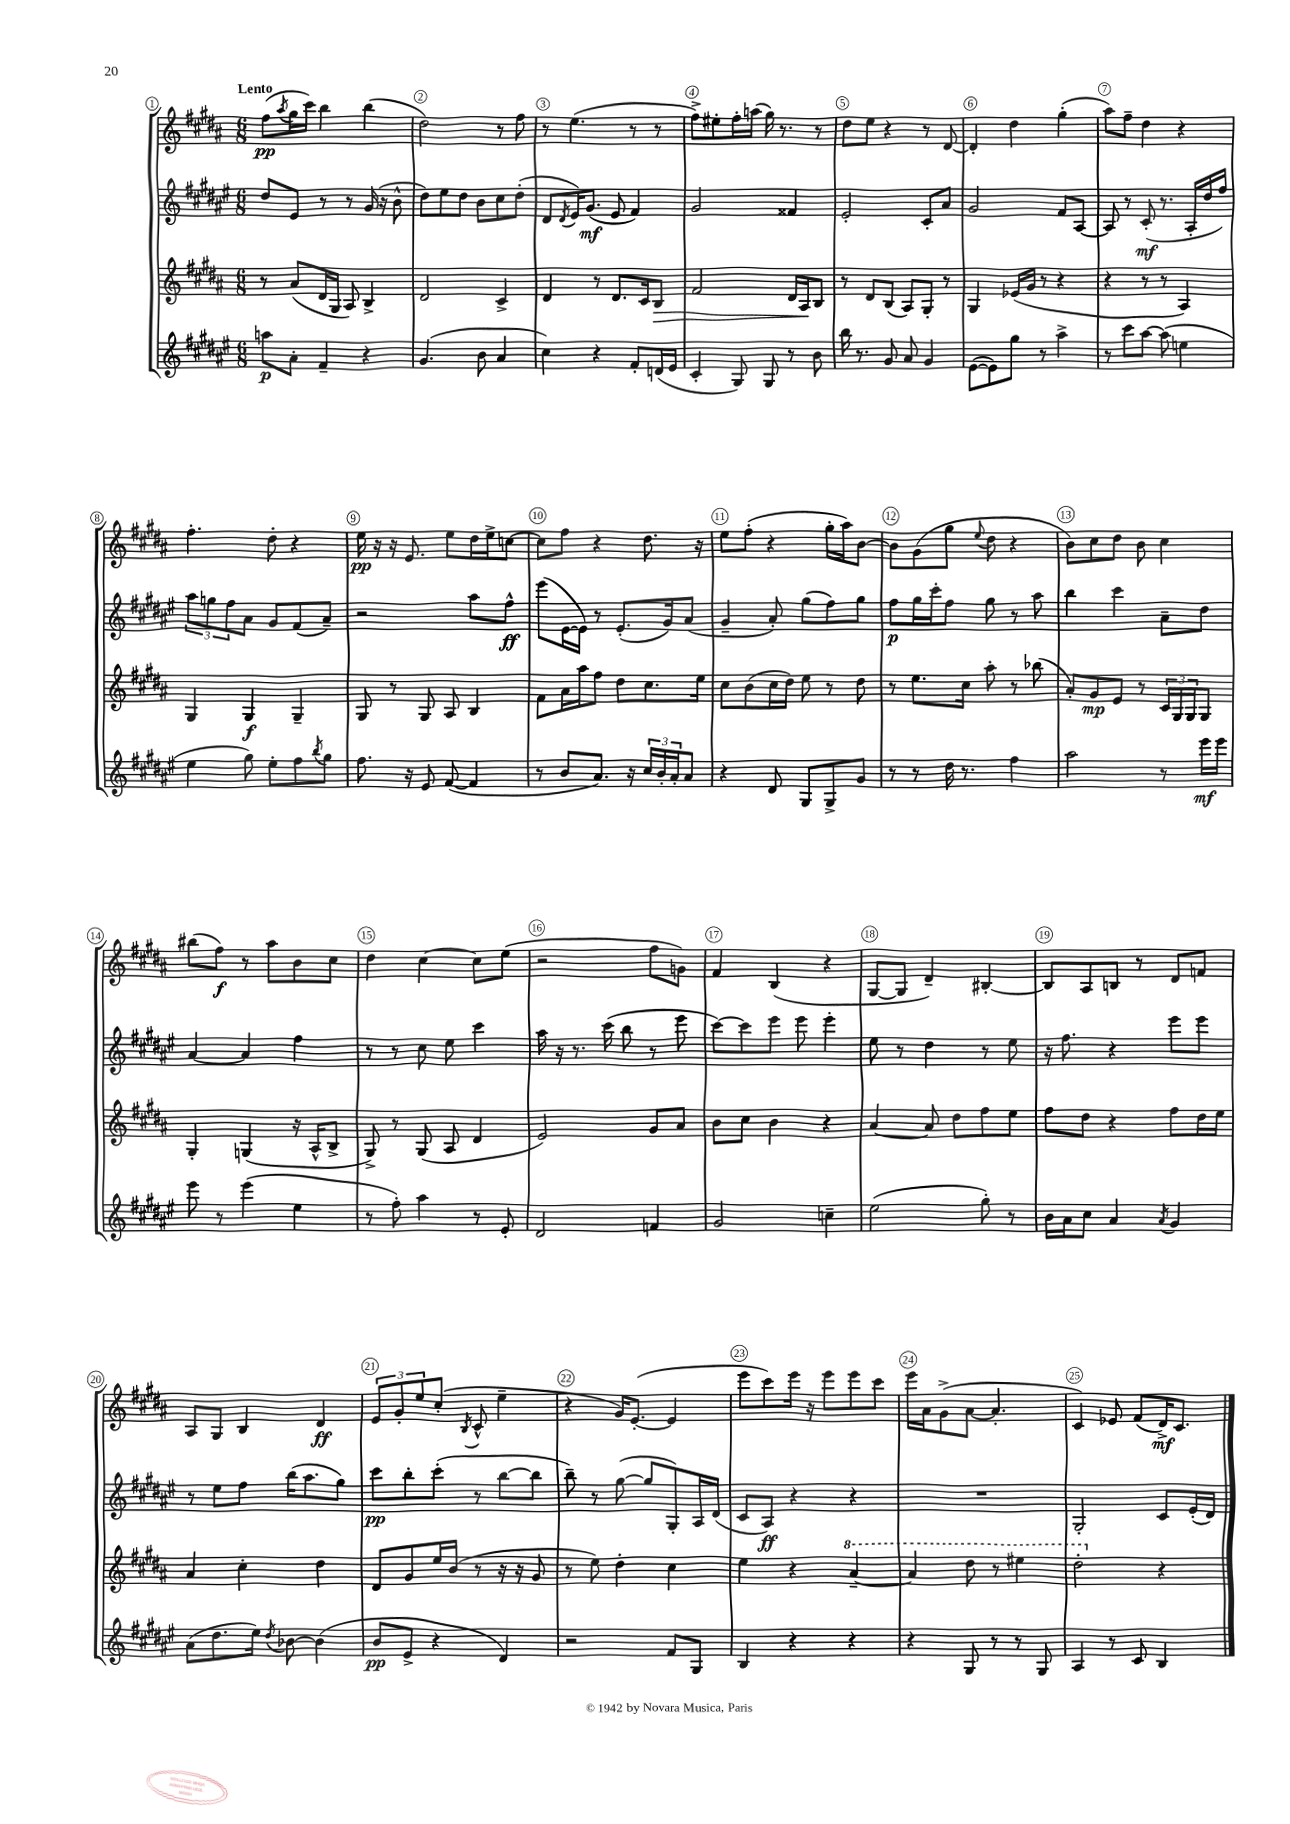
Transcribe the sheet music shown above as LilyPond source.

<<
\new StaffGroup <<
\new Staff = "s0" {
    \clef treble \key b \major \numericTimeSignature \time 6/8 \tempo "Lento"
    fis''8\pp( \acciaccatura { ais''8 } gis''16 cis'''16) b''4 b''4( |
    dis''2) r8 fis''8 |
    r8 e''4.( r8 r8 |
    fis''8->) eis''8-. fis''16-. a''16( gis''16) r8. r8 |
    dis''8 e''8 r4 r8 dis'8~ |
    dis'4-. dis''4 gis''4-.( |
    ais''8) fis''8-- dis''4 r4 |
    fis''4.-. dis''8-. r4 |
    e''16\pp r16 r16 e'8. e''8 dis''16 e''16-> c''8~ |
    c''8 fis''8 r4 dis''8. r16 |
    e''8 fis''8-.( r4 gis''16-. ais''16) b'8~ |
    b'8 gis'8( gis''8 \appoggiatura { e''8 } dis''8 r4 |
    b'8) cis''8 dis''8 b'8 cis''4 |
    bis''8( fis''8\f) r8 ais''8 b'8 cis''8 |
    dis''4 cis''4~ cis''8 e''8( |
    r2 fis''8 g'8) |
    fis'4 b4( r4 |
    gis8~ gis8 dis'4--) bis4~-. |
    bis8 ais8 b8 r8 dis'8 f'8 |
    ais8 gis8 b4 dis'4\ff |
    \tuplet 3/2 { e'8 gis'8-. e''8 } cis''8-.( \acciaccatura { b8 } cis'8-^ e''4-- |
    r4 gis'16) e'8.~-.( e'4 |
    e'''8 cis'''8) e'''16 r16 e'''8 e'''8 cis'''8 |
    e'''16 ais'16 gis'8->( ais'8~ ais'4.-. |
    cis'4) ees'8 fis'8( dis'16->\mf) cis'8. \bar "|." |
}
\new Staff = "s1" {
    \clef treble \key fis \major \numericTimeSignature \time 6/8
    dis''8 eis'8 r8 r8 gis'16( r16 b'8-^ |
    dis''8) eis''8 dis''8 b'8 cis''8 dis''8-.( |
    dis'8 \acciaccatura { dis'8 } eis'16) gis'8.\mf( eis'8 fis'4) |
    gis'2 fisis'4 |
    eis'2-. cis'8-. ais'8 |
    gis'2 fis'8 ais8~ |
    ais8 r8 cis'8-.\mf( r8. ais16-. dis''16 fis''16) |
    \tuplet 3/2 { ais''8 g''8 fis''8 } ais'8 gis'8 fis'8( ais'8--) |
    r2 ais''8 fis''8-^\ff |
    eis'''8( eis'16~ eis'16) r8 eis'8.-.( gis'16) ais'8( |
    gis'4-- ais'8-.) gis''8( fis''8) gis''8 |
    fis''8\p gis''16 cis'''16-. fis''8 gis''8 r8 ais''8 |
    b''4 cis'''4 ais'8-- dis''8 |
    ais'4~ ais'4 fis''4 |
    r8 r8 cis''8 eis''8 cis'''4 |
    ais''16 r16 r8. cis'''16( b''8 r8 eis'''8 |
    cis'''8~) cis'''8 eis'''8 eis'''8 eis'''4-. |
    eis''8 r8 dis''4 r8 eis''8 |
    r16 fis''8. r4 eis'''8 eis'''8 |
    r8 eis''8 fis''8 b''16( ais''8. gis''8) |
    cis'''8\pp b''8-. cis'''8-.( r8 b''8~ b''8 |
    b''8--) r8 gis''8~( gis''8 gis8-.) ais16 dis'16( |
    cis'8 ais8\ff) r4 r4 |
    R2. |
    gis2-. cis'8 eis'16-.( dis'16) \bar "|." |
}
\new Staff = "s2" {
    \clef treble \key b \major \numericTimeSignature \time 6/8
    r8 ais'8( dis'16 gis16 ais8) b4-> |
    dis'2 cis'4-> |
    dis'4 r8 dis'8. cis'16 b8\> |
    fis'2 dis'16 ais16\! b8 |
    r8 dis'8 b8( ais8) gis8-. r8 |
    gis4 ees'16( gis'16 r8 r4 |
    r4 r8 r8 ais4) |
    gis4 gis4\f gis4-- |
    gis8 r8 gis8 ais8 b4 |
    fis'8 ais'16 ais''16 fis''8 dis''8 cis''8. e''16 |
    cis''8 b'8( cis''16 dis''16) e''8 r8 dis''8 |
    r8 e''8. cis''16 ais''8-. r8 bes''8( |
    ais'8-.) gis'8\mp e'8 r8 \tuplet 3/2 { cis'16 gis16 gis16 } gis8 |
    gis4-. g4( r16 ais16-^ b8-> |
    gis8->) r8 gis8( ais8 dis'4 |
    e'2) gis'8 ais'8 |
    b'8 cis''8 b'4 r4 |
    ais'4~ ais'8 dis''8 fis''8 e''8 |
    fis''8 dis''8 r4 fis''8 dis''16 e''16 |
    ais'4 cis''4-. dis''4 |
    dis'8 gis'8 e''16 b'16( r8 r16 r16 gis'8 |
    r8 e''8) dis''4-. cis''4 |
    e''4 r4 \ottava #1 ais''4~-- |
    ais''4 dis'''8 r8 eis'''4 |
    dis'''2-. \ottava #0 r4 \bar "|." |
}
\new Staff = "s3" {
    \clef treble \key fis \major \numericTimeSignature \time 6/8
    a''8\p ais'8-. fis'4-- r4 |
    gis'4.( b'8 ais'4 |
    cis''4) r4 fis'8-. d'16( eis'16 |
    cis'4-. gis8) gis8 r8 b'8 |
    b''16 r8. gis'8 ais'8 gis'4 |
    eis'8~( eis'8) gis''8 r8 ais''4-> |
    r8 cis'''8 ais''8~ ais''8( e''4 |
    eis''4 gis''8) eis''8-. fis''8 \acciaccatura { b''8 } gis''8 |
    fis''8. r16 eis'8 fis'8~( fis'4 |
    r8 b'8 ais'8.) r16 \tuplet 3/2 { cis''16 b'16-. ais'16-. } ais'8 |
    r4 dis'8 gis8 gis8-> gis'8 |
    r8 r8 dis''16 r8. fis''4 |
    ais''2 r8 eis'''16\mf eis'''16 |
    eis'''8 r8 eis'''4( eis''4 |
    r8 fis''8-.) ais''4 r8 eis'8-. |
    dis'2 f'4 |
    gis'2 c''4-- |
    eis''2( gis''8-.) r8 |
    b'16 ais'16 cis''8 ais'4 \acciaccatura { ais'8 } gis'4 |
    ais'8( dis''8. eis''16) \acciaccatura { dis''8 } bes'8~ bes'4( |
    b'8\pp eis'8-> r4 dis'4) |
    r2 fis'8 gis8 |
    b4 r4 r4 |
    r4 gis8 r8 r8 gis8 |
    ais4 r8 cis'8 b4 \bar "|." |
}
>>
>>
\layout { \context { \Score \override BarNumber.break-visibility = ##(#f #t #t) barNumberVisibility = #all-bar-numbers-visible \override BarNumber.stencil = #(make-stencil-circler 0.1 0.3 ly:text-interface::print) } }
